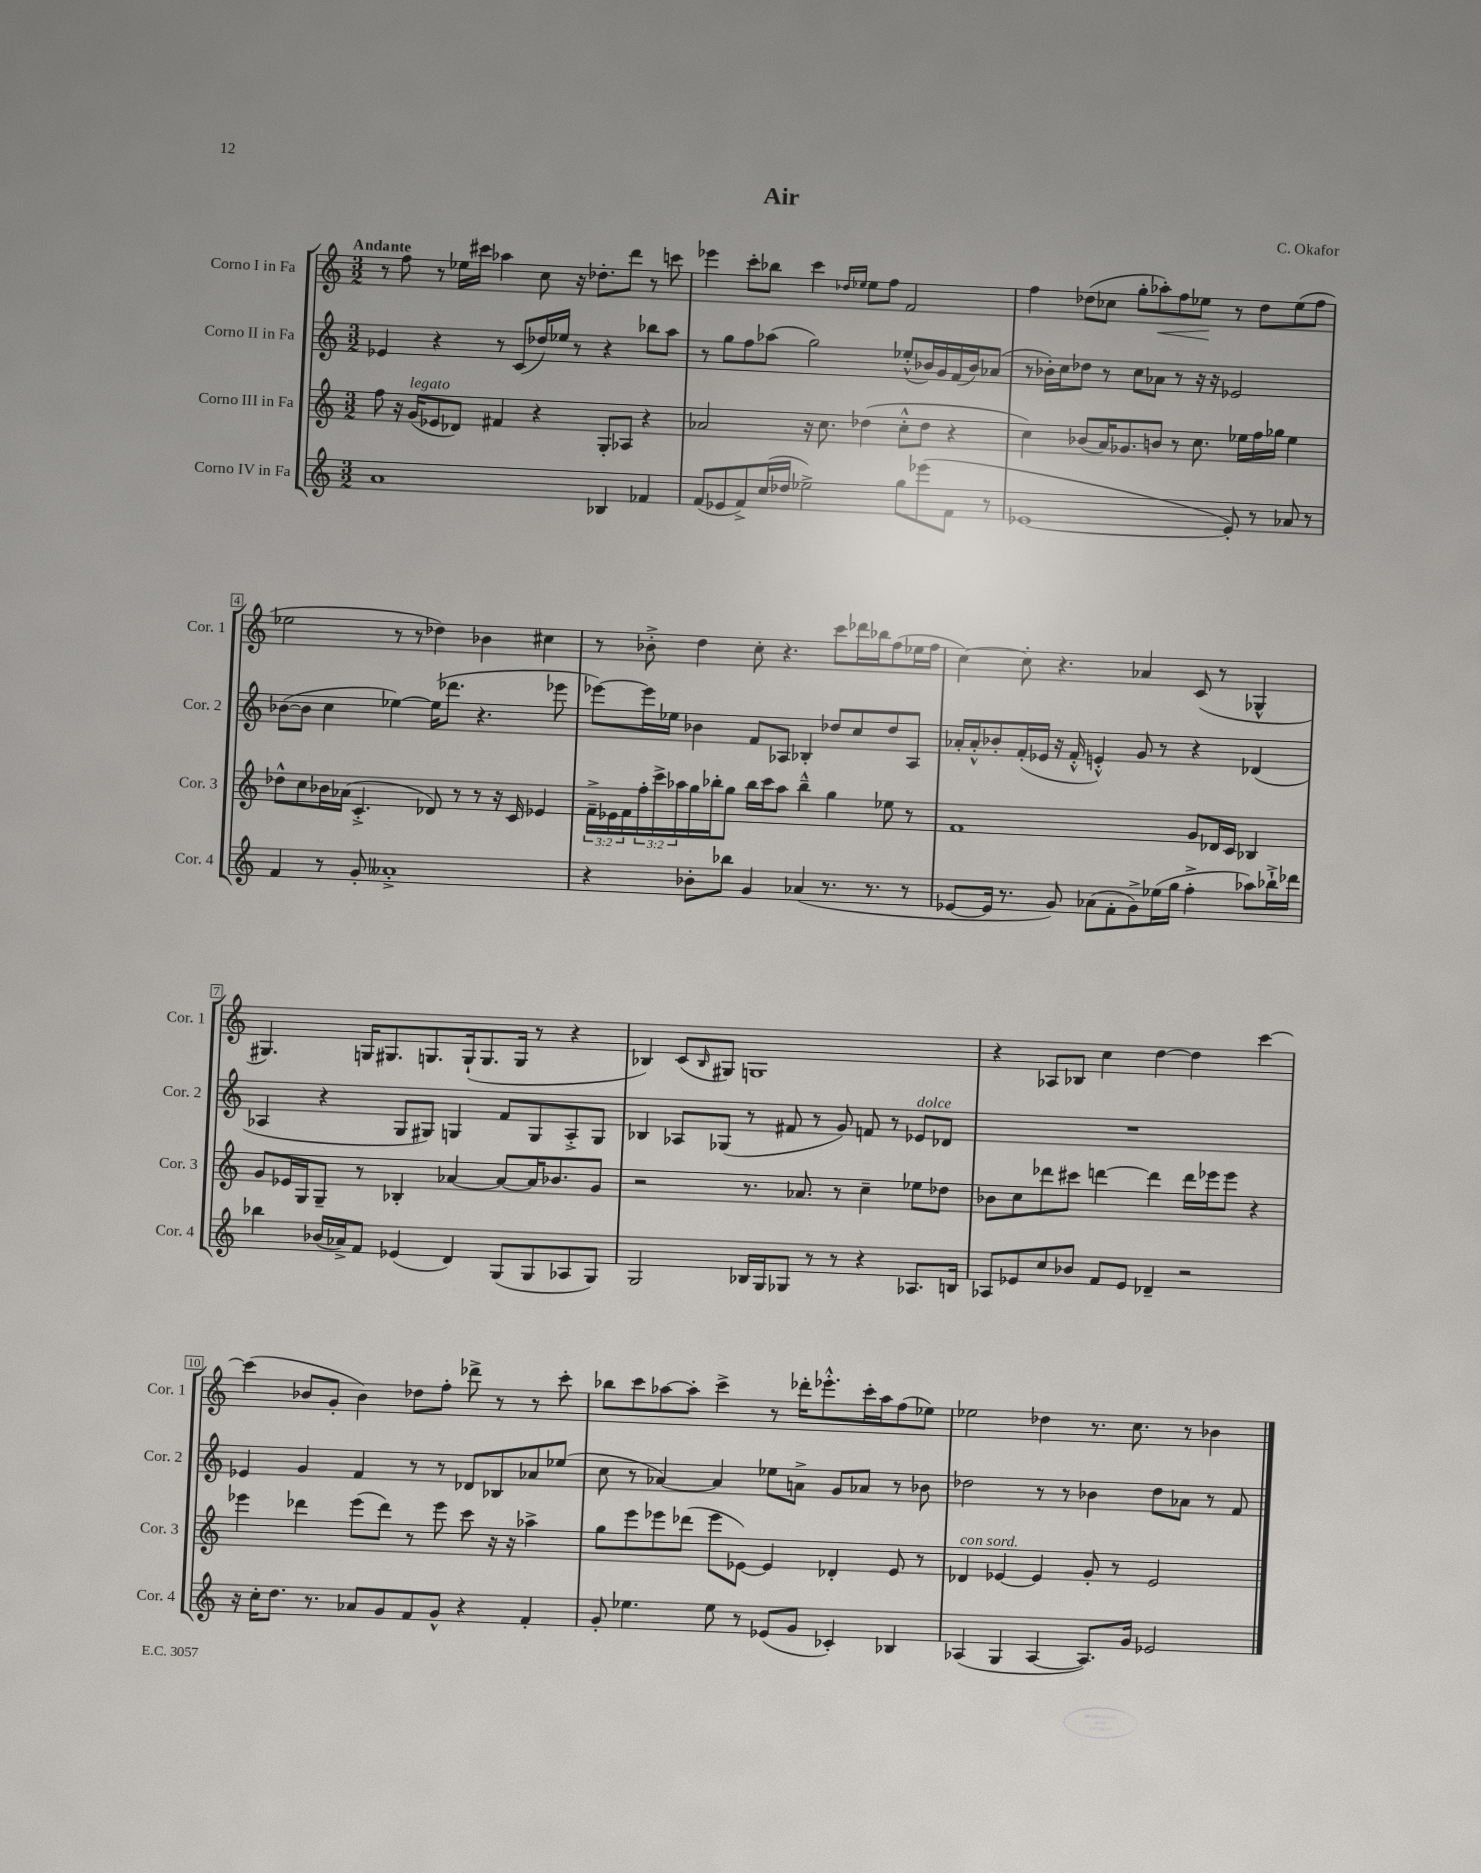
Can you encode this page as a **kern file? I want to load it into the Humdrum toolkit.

**kern	**kern	**kern	**kern
*staff4	*staff3	*staff2	*staff1
*clefG2	*clefG2	*clefG2	*clefG2
*k[]	*k[]	*k[]	*k[]
*M3/2	*M3/2	*M3/2	*M3/2
1a	8ff	4e-	8r
.	16r	.	8ff
.	(16g	.	.
.	8e-	4r	8r
.	8d-)	.	16ee-
.	.	.	16ccc#
.	4f#	8r	4aa-
.	.	(8c	.
.	4r	16dd-)	8cc
.	.	16ee-	.
.	.	8r	16r
.	.	.	8.dd-'
4B-	8G'	4r	.
.	8A-	.	8ddd
4f-	4r	8bb-	8r
.	.	8aa	8ccc
=	=	=	=
(8f	2a-	8r	4eee-
8e-	.	8gg	.
8f^)	.	8ff	8ccc'
(16cc	.	(8aa-	8bb-
16dd-	.	.	.
2ee-^)	16r	2gg)	4ccc
.	8.cc	.	.
.	.	.	16qqdd-
.	.	.	16qqee-
.	(4dd-	.	8ee-
.	.	.	8ff
8gg	8cc'^^	(8ee-'^^	2f
(8eee-	8dd-	16b-)	.
.	.	16g	.
8f	4r	(16f	.
.	.	16b-)	.
8r	.	(8a-	.
=	=	=	=
[1e-	4cc)	8r	4ff
.	.	16b-')	.
.	.	16cc	.
.	(8b-	8dd-	(8dd-
.	16a)	8r	8cc-
.	8.g-	.	.
.	.	8cc	8gg'
.	8b	8a-	8aa-')
.	8r	8r	8ff
.	8.cc	16r	8ee-
.	.	16r	.
8e-'])	.	2e-	8r
.	16ee-	.	.
8r	16ff	.	8dd-
.	16gg-	.	.
8a-	4ee-	.	(8ee-
8r	.	.	8ff
=	=	=	=
4f	8dd-^^	([8b-	2ee-
.	8cc	8b-]	.
8r	16b-	4cc	.
.	(16a-	.	.
8g'	4.c'^	.	.
1a--'^	.	[4ee-)	8r
.	.	.	8r
.	8d-)	(16ee-]	4dd-)
.	.	8.ddd-	.
.	8r	.	.
.	8r	4.r	4b-
.	16r	.	.
.	16c	.	.
.	4e-	.	4cc#
.	.	8eee-	.
=	=	=	=
4r	24f~^	[8eee-)	8r
.	24e-	.	.
.	24f	.	.
.	24ff'	16eee-]	8b-'^
.	24ccc^	.	.
.	.	16ee-	.
.	24aa-	.	.
8b-'	16gg	4b-	4dd
.	16bb-'	.	.
8bb-	8gg	.	.
4g	16bb-	8f	8cc'
.	16ccc	.	.
.	8aa-	8A-	4.r
(4a-	4bb-~^^	4B-'	.
8.r	4gg	8dd-	8ccc
.	.	8cc	16ddd-
8.r	.	.	16bb-
.	8ee-	8dd-	(8ff
8r	8r	8A-	16ee-
.	.	.	16ff
=	=	=	=
[8e-	1f	16a-'	[4cc)
.	.	16a-'^^	.
16e-]	.	8b-'	.
8.r	.	.	.
.	.	(16f'	8cc']
.	.	16e-	.
8g)	.	16r	4.r
.	.	16f'^^	.
(8a-	.	4e'^^)	.
8f'	.	.	.
8g^)	.	8g	4a-
(16ee-	.	8r	.
16gg	.	.	.
4ff'^	8g	4r	(8c
.	16d-	.	8r
.	16c	.	.
8aa-)	4B-	(4d-	4G-^^
16bb-`^	.	.	.
16ddd-	.	.	.
=	=	=	=
4bb-	8g	4A-	4.G#)
.	16e-	.	.
.	16G	.	.
(16b-	8G~	4r	.
16a-^)	.	.	.
8f	8r	.	16G
.	.	.	8.G#
(4e-	4B-'	8G	.
.	.	8G#)	8.G
4d)	[4a-	4G	.
.	.	.	(16G`
.	.	.	8.G
(8G	8a-_	8f	.
.	.	.	16G
8G	16a-]	8G	8r
.	8.b-	.	.
8A-	.	8A-'^	4r
8G)	8g	8G	.
=	=	=	=
2G	2r	4B-	4B-)
.	.	8A-	(8c
.	.	.	16qqB-
.	.	(8G-	8G#)
16B-	8.r	8r	1G
16G	.	.	.
8G-	.	8f#	.
.	8.a-	.	.
8r	.	8r	.
8r	8r	8g)	.
4r	4cc~	8f	.
.	.	8r	.
8.A-	8ee-	8e-	.
.	8dd-	8d-	.
16B	.	.	.
=	=	=	=
8A-	8b-	1.r	4r
8e-	8cc	.	.
8cc	8ddd-	.	8A-
8b-	8ccc#	.	8B-
8f	[4ddd	.	4cc
8e-	.	.	.
4d-~	4ddd]	.	[4dd
2r	16ddd	.	4dd]
.	16eee-	.	.
.	8eee-	.	.
.	4r	.	[4ccc
=	=	=	=
16r	4eee-	4e-	(4ccc]
16cc'	.	.	.
8.dd	.	.	.
.	4ddd-	4g	8b-
8.r	.	.	.
.	.	.	8g'
8a-	(8eee-	4f	4b-)
8g	8ddd-)	.	.
8f	8r	8r	8dd-
8g^^	8eee-	8r	8ff'
4r	8ccc	8d-	8ddd-^
.	16r	8B-	8r
.	16r	.	.
4f'	4aa-^	8a-	8r
.	.	(8ee-	8ccc'
=	=	=	=
8g'	8gg	8cc	8bb-
4.ee-	8eee	8r	8ccc
.	8eee-	[4a-)	[8aa-
.	(8ddd-	.	8aa-']
8ee-	8eee-	4a-]	4ccc^
8r	[8e-)	.	.
(8e-	4e-]	8ee-	8r
8g	.	8a^	16ddd-'
.	.	.	8.eee-'^^
4c-')	4d-'	8g	.
.	.	8a-	16ccc'
.	.	.	16aa-
4B-	8e-	8r	(8ff
.	8r	8b-	8ee-)
=	=	=	=
(4A-	4d-	2dd-	2ee-
4G	[4e-	.	.
[4A-	4e-]	8r	4dd-
.	.	8r	.
8.A-])	8g'	4b-	8.r
.	8r	.	.
16g	.	.	8.cc
2e-	2e-	8dd-	.
.	.	8a-	8r
.	.	8r	4b-
.	.	8f	.
==	==	==	==
*-	*-	*-	*-
